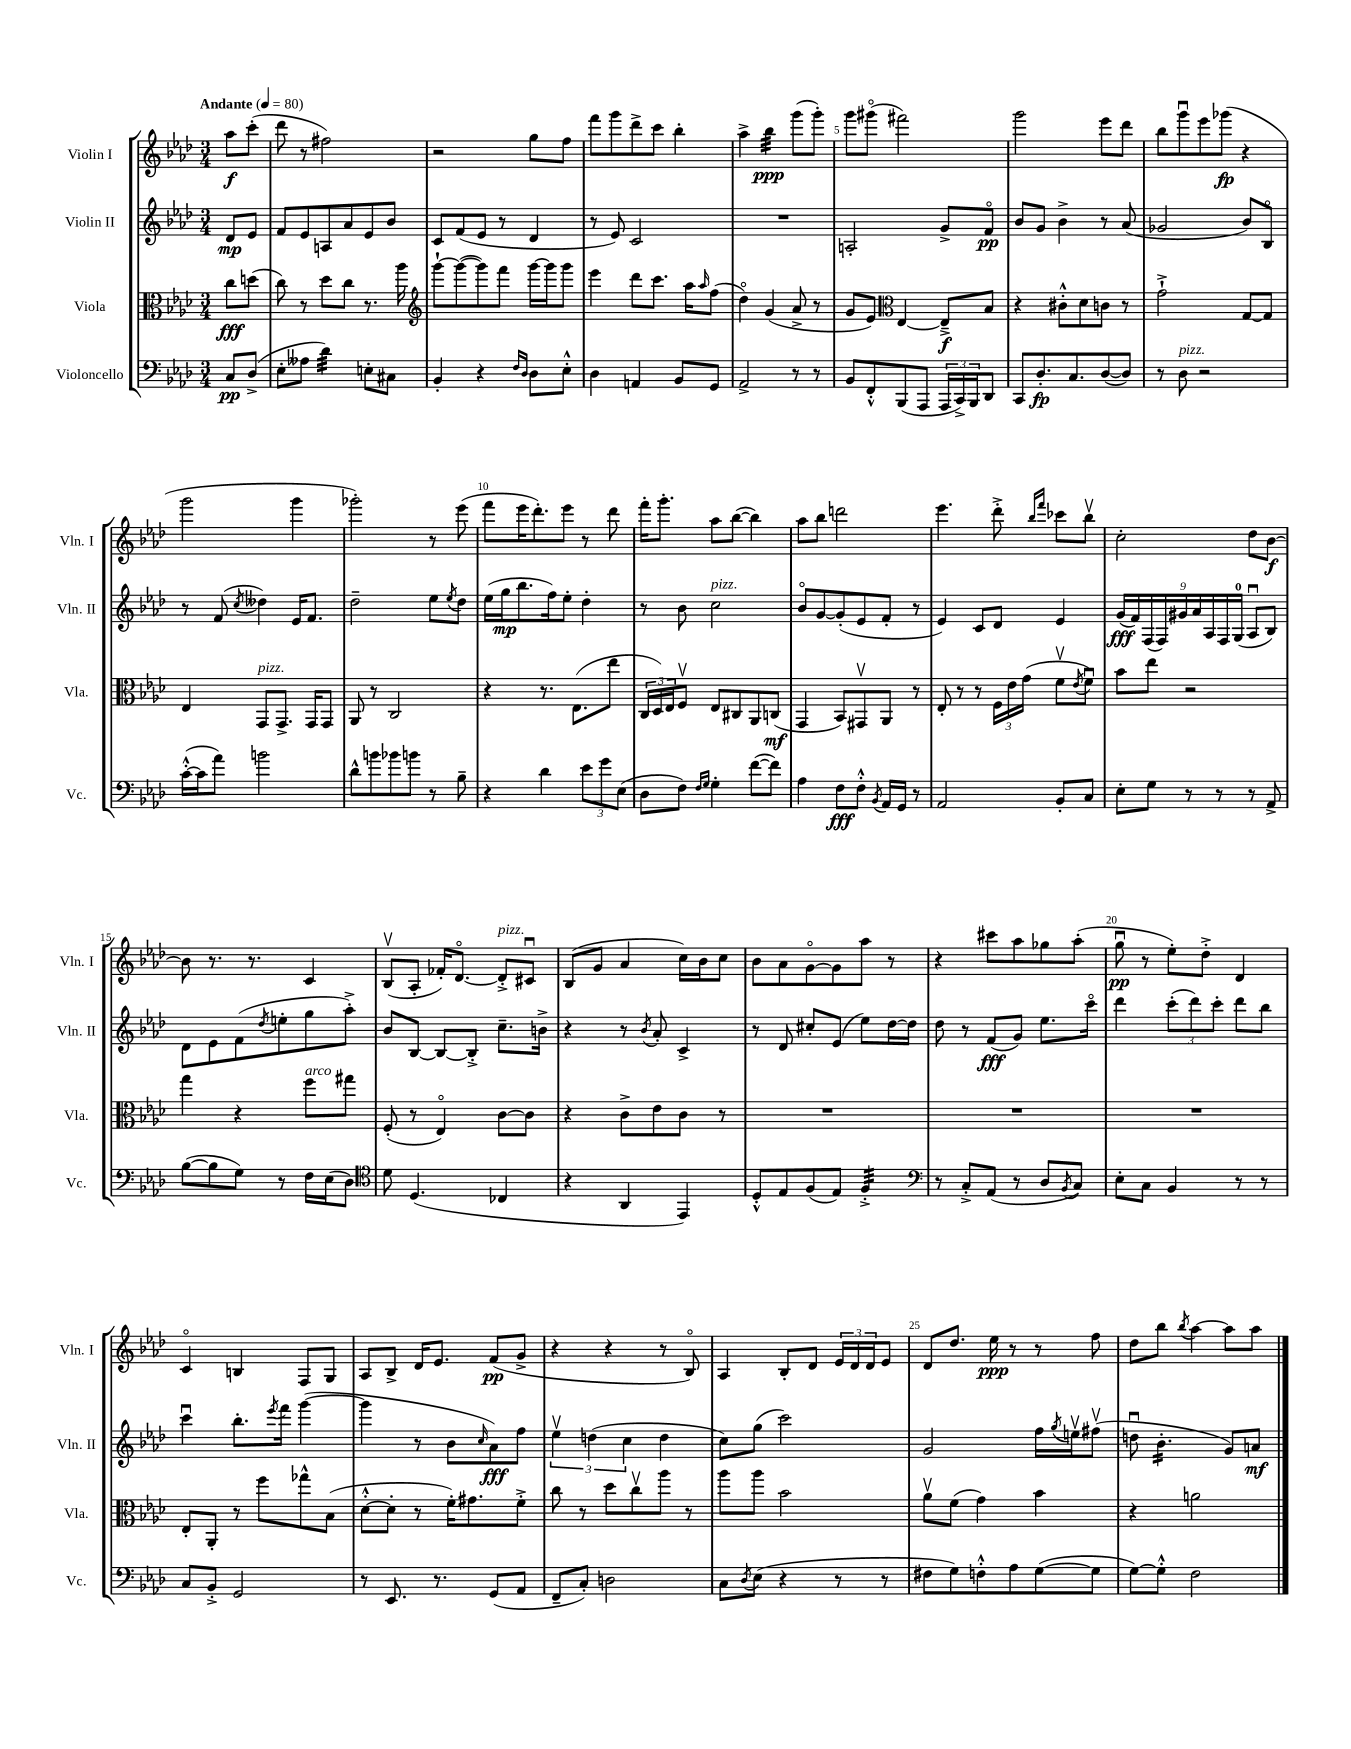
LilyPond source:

<<
\new StaffGroup <<
\new Staff = "s0" \with { instrumentName = "Violin I" shortInstrumentName = "Vln. I" } {
    \clef treble \key aes \major \numericTimeSignature \time 3/4 \partial 4 \tempo "Andante" 4 = 80
    aes''8\f c'''8-.( |
    des'''8 r8 fis''2) |
    r2 g''8 f''8 |
    f'''8 g'''8 des'''8-> c'''8 bes''4-. |
    aes''4-> bes''4:32\ppp g'''8( g'''8-.) |
    g'''8 gis'''8\flageolet( fis'''2) |
    g'''2 ees'''8 des'''8 |
    bes''8 g'''8\downbow ees'''8 ges'''8\fp( r4 |
    g'''2 g'''4 |
    ges'''2-.) r8 ees'''8( |
    f'''8 ees'''16 des'''8.-.) ees'''8 r8 des'''8 |
    f'''16-. g'''8.-. aes''8 bes''8~( bes''4) |
    aes''8 bes''8 d'''2 |
    ees'''4. des'''8-.-> \grace { bes''16 f'''16 } ces'''8 bes''8\upbow |
    c''2-. des''8 bes'8~\f |
    bes'8 r8. r8. c'4 |
    bes8\upbow( aes8-. fes'16-.) des'8.~\flageolet des'8-.->^\markup { \italic "pizz." } cis'8\downbow |
    bes8( g'8 aes'4 c''16) bes'16 c''8 |
    bes'8 aes'8 g'8~\flageolet g'8 aes''8 r8 |
    r4 cis'''8 aes''8 ges''8 aes''8-.( |
    g''8\downbow\pp r8 ees''8-.) des''8-.-> des'4 |
    c'4\flageolet b4 f8 g8 |
    aes8 bes8-> des'16 ees'8. f'8\pp( g'8-> |
    r4 r4 r8 bes8\flageolet) |
    aes4 bes8-. des'8 \tuplet 3/2 { ees'16 des'16 des'16 } ees'8 |
    des'8 des''8. ees''16\ppp r8 r8 f''8 |
    des''8 bes''8 \acciaccatura { bes''8 } aes''4~ aes''8 aes''8 \bar "|." |
}
\new Staff = "s1" \with { instrumentName = "Violin II" shortInstrumentName = "Vln. II" } {
    \clef treble \key aes \major \numericTimeSignature \time 3/4 \partial 4
    des'8\mp ees'8 |
    f'8 ees'8 a8 aes'8 ees'8 bes'8 |
    c'8 f'8( ees'8 r8 des'4 |
    r8 ees'8) c'2 |
    R2. |
    a2-. g'8-> f'8\flageolet\pp |
    bes'8 g'8 bes'4-> r8 aes'8( |
    ges'2 bes'8) bes8\flageolet |
    r8 f'8( \acciaccatura { c''8 } deses''4) ees'16 f'8. |
    des''2-- ees''8 \acciaccatura { ees''8 } des''8 |
    ees''16( g''16\mp bes''8. f''16) ees''8-. des''4-. |
    r8 bes'8 c''2^\markup { \italic "pizz." } |
    bes'8\flageolet g'8~ g'8-.( ees'8 f'8-. r8 |
    ees'4) c'8 des'8 ees'4 |
    \tuplet 9/8 { g'16\fff( f'16) f16( f16) gis'16 aes'16 aes16 f16 g16-0( } aes8\downbow bes8) |
    des'8 ees'8 f'8( \acciaccatura { des''8 } e''8-. g''8 aes''8-.->) |
    bes'8 bes8~ bes8~ bes8-.-> c''8.-- b'16-> |
    r4 r8 \acciaccatura { bes'8 } aes'8-. c'4-> |
    r8 des'8 cis''8-. ees'8( ees''8) des''16~ des''16 |
    des''8 r8 f'8\fff( g'8) ees''8. c'''16\flageolet |
    des'''4 \tuplet 3/2 { c'''8-.( des'''8) c'''8-. } des'''8 bes''8 |
    c'''4\downbow bes''8.-. \acciaccatura { ees'''8 } f'''16 g'''4~( |
    g'''4 r8 bes'8 \grace { c''16 } aes'8\fff) f''8 |
    \tuplet 3/2 { ees''4\upbow d''4( c''4 } d''4 |
    c''8) g''8( c'''2) |
    g'2 f''16 \acciaccatura { g''8 } e''16\upbow fis''8\upbow( |
    d''8\downbow bes'4.:16-. g'8) a'8\mf \bar "|." |
}
\new Staff = "s2" \with { instrumentName = "Viola" shortInstrumentName = "Vla." } {
    \clef alto \key aes \major \numericTimeSignature \time 3/4 \partial 4
    c''8\fff d''8( |
    c''8) r8 des''8 c''8 r8. aes''16 |
    \clef treble g'''8~-! g'''8~( g'''8) f'''8 g'''16~ g'''16 g'''8 |
    ees'''4 des'''8 c'''8. aes''16 \grace { aes''16 } f''8( |
    des''4\flageolet) g'4( aes'8-> r8 |
    g'8 ees'8) \clef alto ees4~ ees8--->\f bes8 |
    r4 cis'8-.-^ des'8 c'8 r8 |
    g'2-!-> g8~ g8 |
    ees4 g,8^\markup { \italic "pizz." } g,8.-> g,16 g,8 |
    aes,8 r8 c2 |
    r4 r8. ees8.( ees''8 |
    \tuplet 3/2 { c16 des16) ees16 } f8\upbow ees8 cis8 aes,8 c8\mf( |
    g,4 bes,8) gis,8\upbow aes,8 r8 |
    ees8-. r8 r8 \tuplet 3/2 { f16 ees'16 g'16( } f'8\upbow \acciaccatura { ees'8 } f'8\downbow) |
    bes'8 ees''8 r2 |
    g''4 r4 f''8^\markup { \italic "arco" } gis''8 |
    f8-.( r8 ees4\flageolet) c'8~ c'8 |
    r4 c'8-> ees'8 c'8 r8 |
    R2. |
    R2. |
    R2. |
    ees8-. aes,8-. r8 f''8 ges''8-^ bes8( |
    des'8~-.-^ des'8-. r8 f'16-.) gis'8. f'8-.-> |
    c''8 r8 des''8 c''8\upbow aes''8 r8 |
    aes''8 aes''8 bes'2 |
    aes'8\upbow f'8( g'4) bes'4 |
    r4 a'2 \bar "|." |
}
\new Staff = "s3" \with { instrumentName = "Violoncello" shortInstrumentName = "Vc." } {
    \clef bass \key aes \major \numericTimeSignature \time 3/4 \partial 4
    c8\pp des8->( |
    ees8-. aeses8 des'4:32) e8-. cis8 |
    bes,4-. r4 \grace { f16 des16 } des8 ees8-.-^ |
    des4 a,4 bes,8 g,8 |
    aes,2-> r8 r8 |
    bes,8 f,8-.-^ bes,,8( aes,,8 \tuplet 3/2 { aes,,16 c,16->) bes,,16 } des,8 |
    c,8 des8.-.\fp c8. des8~( des8) |
    r8 des8^\markup { \italic "pizz." } r2 |
    c'16~-.-^( c'16 aes'8) b'2 |
    des'8-^ b'8 bes'8 b'8 r8 bes8-- |
    r4 des'4 \tuplet 3/2 { ees'8 g'8 ees8( } |
    des8 f8) \grace { f16 g16 } g4-. f'8~( f'8) |
    aes4 f8\fff f8-.-^ \acciaccatura { bes,8 } aes,16 g,16 r8 |
    aes,2 bes,8-. c8 |
    ees8-. g8 r8 r8 r8 aes,8-> |
    bes8~( bes8 g8) r8 f16 ees16( des8) |
    \clef tenor des'8 des4.( ces4 |
    r4 aes,4 ees,4) |
    des8-.-^ ees8 f8( ees8) f4:32-.-> |
    \clef bass r8 c8-.-> aes,8( r8 des8 \acciaccatura { bes,8 } c8) |
    ees8-. c8 bes,4 r8 r8 |
    c8 bes,8-.-> g,2 |
    r8 ees,8. r8. g,8( aes,8 |
    f,8-- c8-.) d2 |
    c8 \acciaccatura { des8 } ees8( r4 r8 r8 |
    fis8 g8) f8-.-^ aes8 g8~( g8 |
    g8~) g8-.-^ f2 \bar "|." |
}
>>
>>
\layout { \context { \Score \override BarNumber.break-visibility = ##(#f #t #t) barNumberVisibility = #(every-nth-bar-number-visible 5) } }
